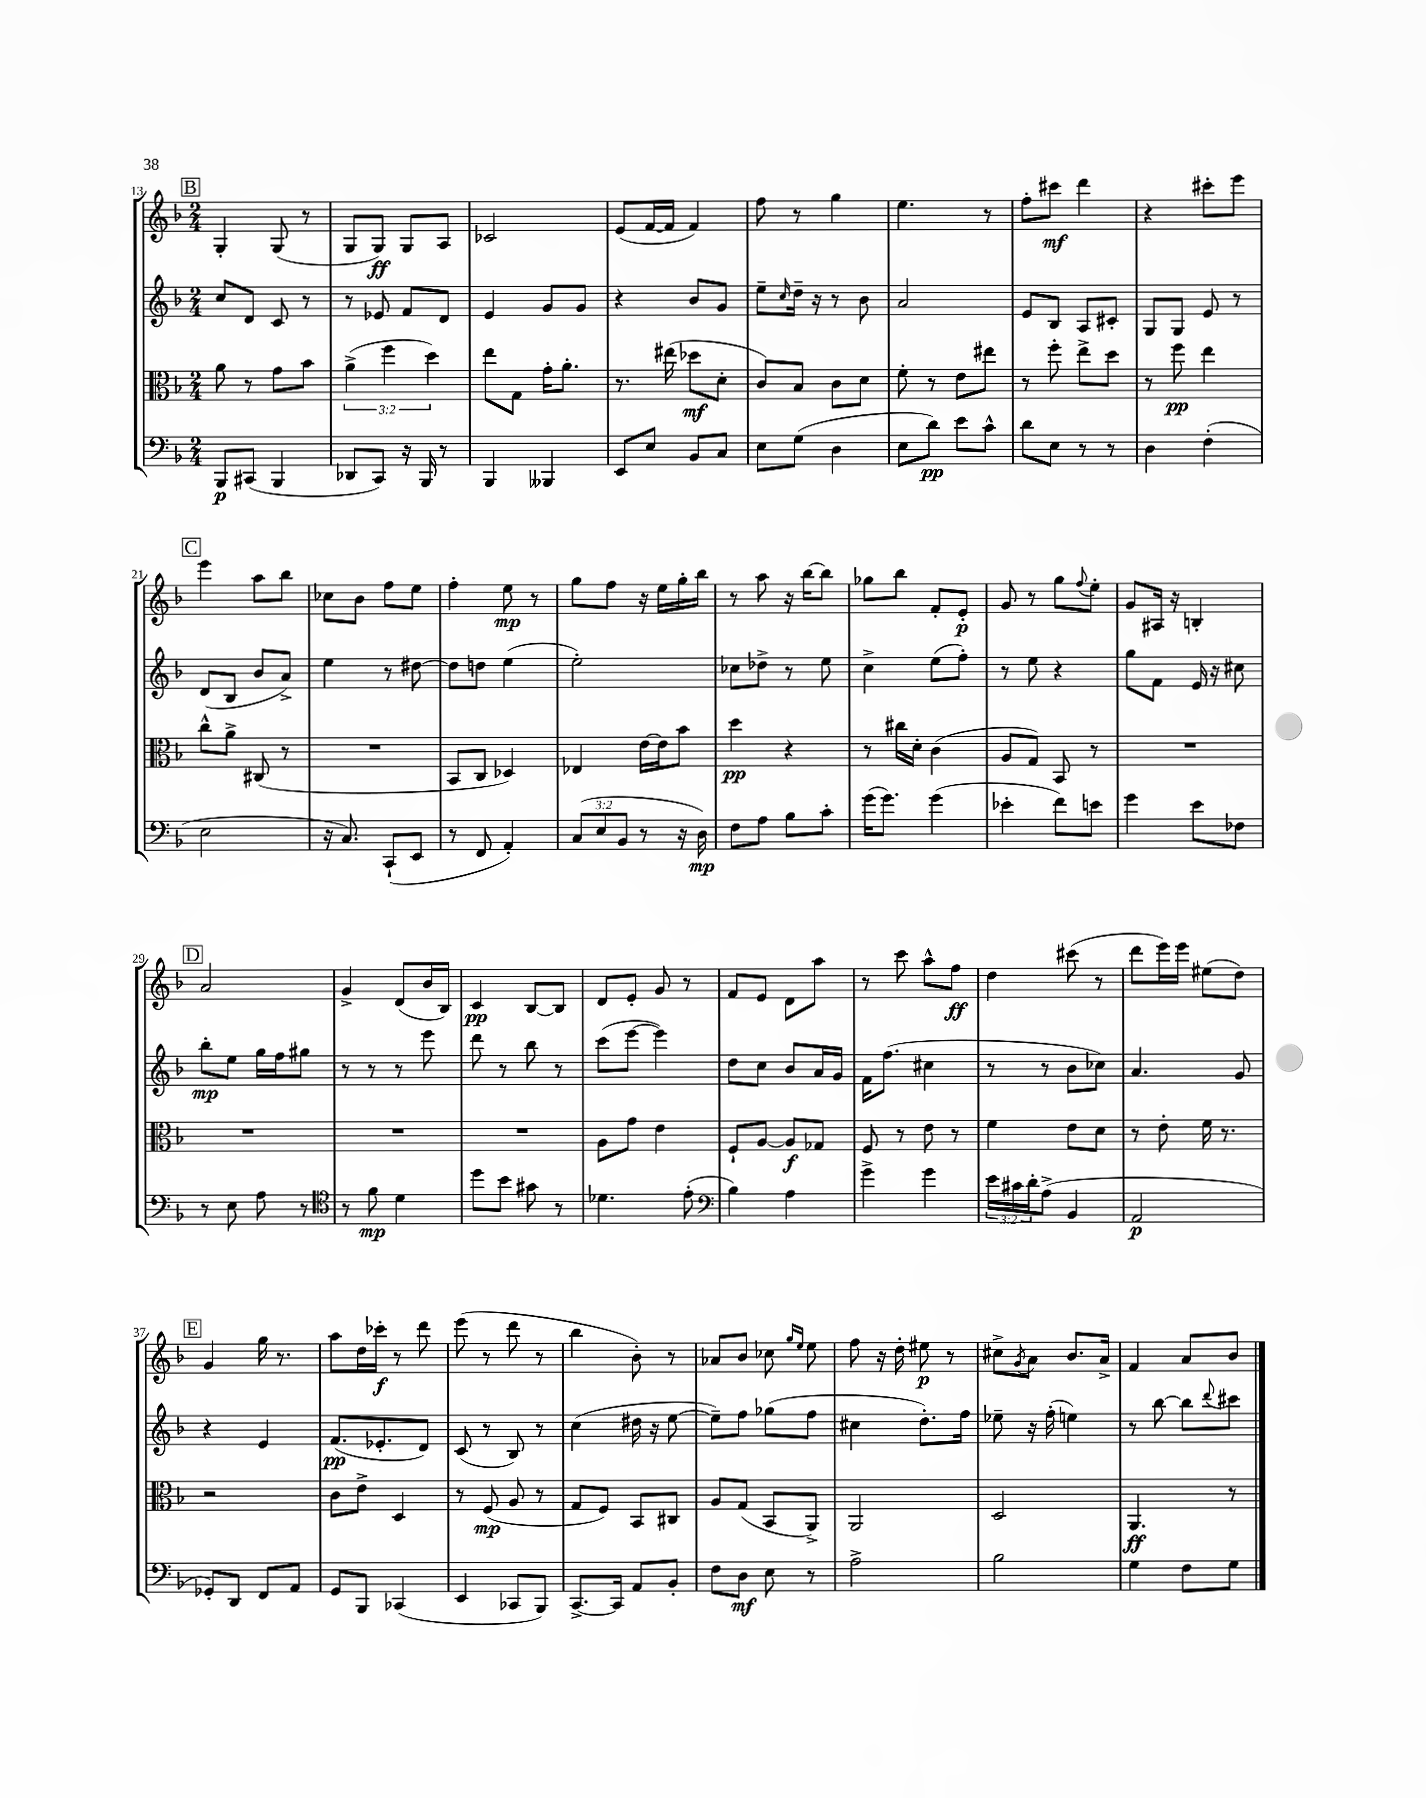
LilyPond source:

<<
\new StaffGroup <<
\new Staff = "s0" {
    \clef treble \key f \major \numericTimeSignature \time 2/4
    \mark \markup { \box "B" } g4-. g8( r8 |
    g8 g8\ff) g8 a8 |
    ces'2 |
    e'8( f'16~ f'16 f'4) |
    f''8 r8 g''4 |
    e''4. r8 |
    f''8-. cis'''8\mf d'''4 |
    r4 cis'''8-. e'''8 |
    \mark \markup { \box "C" } e'''4 a''8 bes''8 |
    ces''8 bes'8 f''8 e''8 |
    f''4-. e''8\mp r8 |
    g''8 f''8 r16 e''16 g''16-. bes''16 |
    r8 a''8 r16 bes''16~ bes''8 |
    ges''8 bes''8 f'8-. e'8-.\p |
    g'8 r8 g''8 \appoggiatura { f''8 } e''8-. |
    g'8 ais16 r16 b4-. |
    \mark \markup { \box "D" } a'2 |
    g'4-> d'8( bes'16 bes16) |
    c'4\pp bes8~ bes8 |
    d'8 e'8-. g'8 r8 |
    f'8 e'8 d'8 a''8 |
    r8 c'''8 a''8-^ f''8\ff |
    d''4 cis'''8( r8 |
    d'''8 e'''16) e'''16 eis''8( d''8) |
    \mark \markup { \box "E" } g'4 g''16 r8. |
    a''8 d''16 ces'''16-.\f r8 d'''8 |
    e'''8( r8 d'''8 r8 |
    bes''4 bes'8-.) r8 |
    aes'8 bes'8 ces''8 \grace { g''16 e''16 } e''8 |
    f''8 r16 d''16-. eis''8\p r8 |
    cis''8-> \acciaccatura { g'8 } a'8 bes'8. a'16-> |
    f'4 a'8 bes'8 \bar "|." |
}
\new Staff = "s1" {
    \clef treble \key f \major \numericTimeSignature \time 2/4
    \mark \markup { \box "B" } c''8 d'8 c'8 r8 |
    r8 ees'8 f'8 d'8 |
    e'4 g'8 g'8 |
    r4 bes'8 g'8 |
    e''8-- \grace { c''16 } d''16-- r16 r8 bes'8 |
    a'2 |
    e'8 bes8 a8 cis'8-. |
    g8 g8 e'8 r8 |
    \mark \markup { \box "C" } d'8( bes8 bes'8 a'8->) |
    e''4 r8 dis''8~ |
    dis''8 d''8 e''4( |
    e''2-.) |
    ces''8 des''8-> r8 e''8 |
    c''4-> e''8( f''8-.) |
    r8 e''8 r4 |
    g''8 f'8 e'16 r16 cis''8 |
    \mark \markup { \box "D" } bes''8-.\mp e''8 g''16 f''16 gis''8 |
    r8 r8 r8 e'''8 |
    d'''8 r8 bes''8 r8 |
    c'''8( e'''8~ e'''4) |
    d''8 c''8 bes'8 a'16 g'16 |
    f'16 f''8.( cis''4 |
    r8 r8 bes'8 ces''8) |
    a'4. g'8 |
    \mark \markup { \box "E" } r4 e'4 |
    f'8.\pp( ees'8.-. d'8) |
    c'8( r8 bes8) r8 |
    c''4( dis''16 r16 e''8~ |
    e''8--) f''8 ges''8( f''8 |
    cis''4 d''8.-.) f''16 |
    ees''8-- r16 f''16-.( e''4) |
    r8 bes''8~ bes''8 \appoggiatura { d'''8 } cis'''8 \bar "|." |
}
\new Staff = "s2" {
    \clef alto \key f \major \numericTimeSignature \time 2/4 \override Staff.TupletNumber.text = #tuplet-number::calc-fraction-text
    \mark \markup { \box "B" } a'8 r8 g'8 bes'8 |
    \tuplet 3/2 { a'4->( f''4 d''4) } |
    e''8 g8 g'16-. a'8.-. |
    r8. eis''16( des''8\mf d'8-. |
    c'8) bes8 c'8 d'8 |
    f'8-. r8 e'8 eis''8 |
    r8 f''8-. e''8-> d''8 |
    r8 f''8\pp e''4 |
    \mark \markup { \box "C" } c''8-^ a'8-> cis8( r8 |
    R2 |
    bes,8 c8 des4) |
    ees4 e'16~ e'16 bes'8 |
    d''4\pp r4 |
    r8 cis''16 d'16-. c'4( |
    a8 g8) bes,8 r8 |
    R2 |
    \mark \markup { \box "D" } R2 |
    R2 |
    R2 |
    a8 g'8 e'4 |
    f8-! a8~ a8\f ges8 |
    f8 r8 e'8 r8 |
    f'4 e'8 d'8 |
    r8 e'8-. f'16 r8. |
    \mark \markup { \box "E" } r2 |
    c'8 e'8-> d4 |
    r8 f8\mp( a8 r8 |
    g8 f8) bes,8 cis8 |
    a8 g8( bes,8 a,8->) |
    a,2 |
    d2 |
    a,4.\ff r8 \bar "|." |
}
\new Staff = "s3" {
    \clef bass \key f \major \numericTimeSignature \time 2/4 \override Staff.TupletNumber.text = #tuplet-number::calc-fraction-text
    \mark \markup { \box "B" } bes,,8\p cis,8( bes,,4 |
    des,8 c,8) r16 bes,,16 r8 |
    bes,,4 beses,,4 |
    e,8 e8 bes,8 c8 |
    e8 g8( d4 |
    e8 d'8\pp) e'8 c'8-^ |
    d'8 e8 r8 r8 |
    d4 f4-.( |
    \mark \markup { \box "C" } e2 |
    r16 c8.) c,8-!( e,8 |
    r8 f,8 a,4-.) |
    \tuplet 3/2 { c8( e8 bes,8 } r8 r16 d16\mp) |
    f8 a8 bes8 c'8-. |
    g'16( g'8.) g'4( |
    ees'4-. f'8) e'8 |
    g'4 e'8 fes8 |
    \mark \markup { \box "D" } r8 e8 a8 r8 |
    \clef tenor r8 f'8\mp d'4 |
    d''8 bes'8 gis'8 r8 |
    des'4. e'8-.( |
    \clef bass bes4) a4 |
    g'4-> g'4 |
    \tuplet 3/2 { e'16 cis'16 d'16-. } a8->( bes,4 |
    a,2\p |
    \mark \markup { \box "E" } ges,8-.) d,8 f,8 a,8 |
    g,8 bes,,8 ces,4( |
    e,4 ces,8 bes,,8) |
    c,8.~-> c,16 a,8 bes,8-. |
    f8 d8\mf e8 r8 |
    a2-> |
    bes2 |
    g4 f8 g8 \bar "|." |
}
>>
>>
\layout { \context { \Score currentBarNumber = #13 } }
